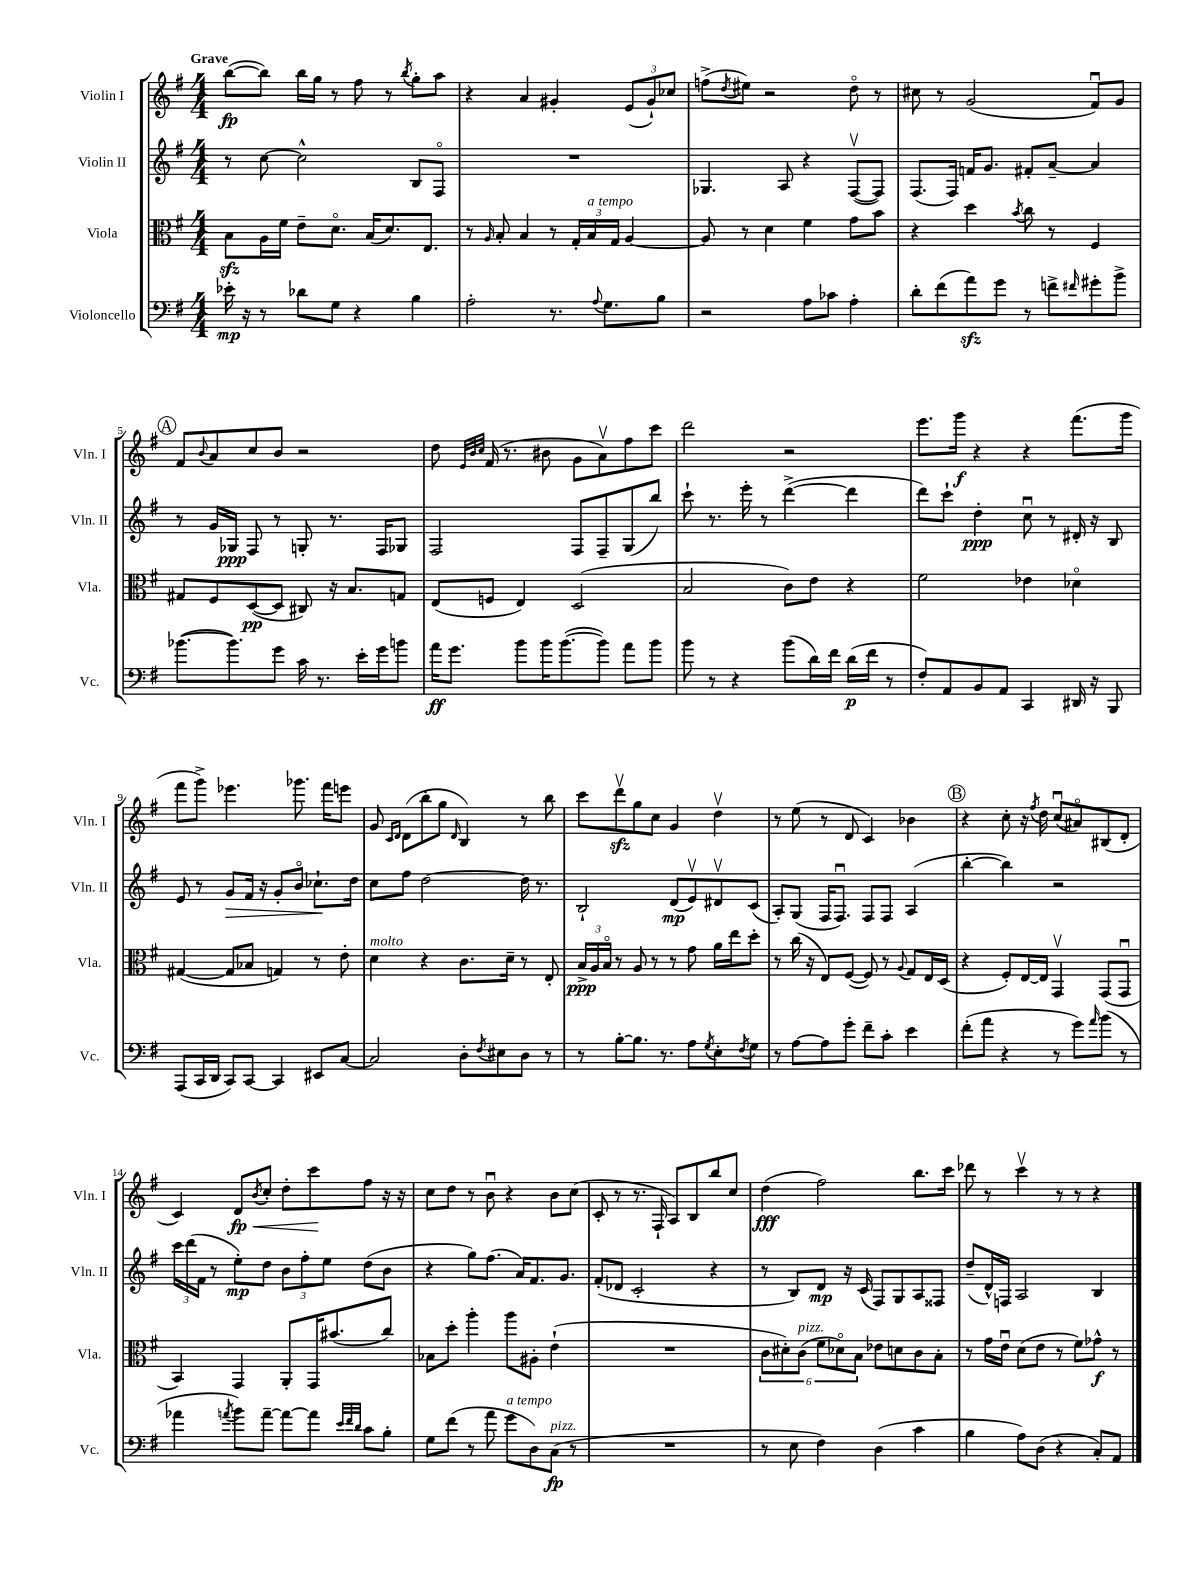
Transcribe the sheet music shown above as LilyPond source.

<<
\new StaffGroup <<
\new Staff = "s0" \with { instrumentName = "Violin I" shortInstrumentName = "Vln. I" } {
    \clef treble \key g \major \numericTimeSignature \time 4/4 \tempo "Grave"
    b''8~\fp( b''8) b''16 g''16 r8 fis''8 r8 \acciaccatura { b''8 } g''8-. a''8 |
    r4 a'4 gis'4-. \tuplet 3/2 { e'8( gis'8-!) ces''8 } |
    f''8->( \acciaccatura { d''8 } eis''8) r2 d''8\flageolet r8 |
    cis''8 r8 g'2( fis'8\downbow) g'8 |
    \mark \markup { \circle "A" } fis'8 \appoggiatura { b'8 } a'8 c''8 b'8 r2 |
    d''8 \grace { e'32 b'32 c''32 } fis'16( r8. bis'8 g'8 a'8\upbow) fis''8 c'''8 |
    d'''2 r2 |
    e'''8. g'''16\f r4 r4 fis'''8.( g'''16 |
    fis'''8 g'''8->) ees'''4. ges'''8. fis'''16 e'''8 |
    g'8 \grace { c'16 d'16 } d'8( b''8-. g''8 \grace { d'16 } b4) r8 b''8 |
    c'''8 d'''8\upbow\sfz g''8 c''8 g'4 d''4\upbow |
    r8 e''8( r8 d'8 c'4) bes'4 |
    \mark \markup { \circle "B" } r4 c''8-. r16 \acciaccatura { fis''8 } d''16 c''8\downbow( ais'8\flageolet) bis8( d'8-. |
    c'4) d'8\fp\< \acciaccatura { b'8 } c''8-. d''8-. c'''8\! fis''8 r16 r16 |
    c''8 d''8 r8 b'8\downbow r4 b'8 c''8( |
    c'8-. r8 r8. fis16-! a8) b8 b''8 c''8 |
    d''4\fff( fis''2) b''8. c'''16 |
    des'''8 r8 c'''4\upbow r8 r8 r4 \bar "|." |
}
\new Staff = "s1" \with { instrumentName = "Violin II" shortInstrumentName = "Vln. II" } {
    \clef treble \key g \major \numericTimeSignature \time 4/4
    r8 c''8~ c''2-^ b8 fis8\flageolet |
    R1 |
    ges4. a8 r4 fis8~\upbow( fis8) |
    fis8.( fis16) f'16 g'8. fis'8-. a'8~-- a'4 |
    \mark \markup { \circle "A" } r8 g'16 ges16\ppp fis8 r8 g8-. r8. fis16 ges8 |
    fis2 fis8 fis8-- g8( b''8) |
    c'''8-! r8. e'''16-. r8 d'''4~->( d'''4 |
    d'''8) c'''8-! d''4-.\ppp c''8\downbow r8 dis'16-. r16 b8 |
    e'8 r8 g'8\> fis'16 r16 g'8-. b'8\flageolet ces''8.-!\! d''16 |
    c''8 fis''8 d''2~ d''16 r8. |
    b2-! d'8\mp( e'8\upbow) dis'8\upbow c'8( |
    a8-.) g8( fis16 fis8.\downbow) fis8 fis8 a4( |
    \mark \markup { \circle "B" } b''4~-. b''4) r2 |
    \tuplet 3/2 { c'''16 d'''16( fis'16 } r8 e''8-.\mp) d''8 \tuplet 3/2 { b'8 fis''8-. e''8 } d''8( b'8 |
    r4 g''8) fis''8.( a'16) fis'8. g'8. |
    fis'8-.( des'8 c'2-. r4 |
    r8 b8) d'8\mp r16 c'16( fis8) g8 a8 fisis8 |
    d''8--( d'16-^) f16 a2 b4 \bar "|." |
}
\new Staff = "s2" \with { instrumentName = "Viola" shortInstrumentName = "Vla." } {
    \clef alto \key g \major \numericTimeSignature \time 4/4
    b8\sfz a16 fis'16 e'8-- d'8.\flageolet b16( d'8.) e8. |
    r8 \grace { a16 } b8-. b4 r8 \tuplet 3/2 { g16-. b16^\markup { \italic "a tempo" } g16 } a4~ |
    a8 r8 d'4 fis'4 g'8 b'8 |
    r4 d''4 \acciaccatura { b'8 } c''8 r8 fis4 |
    \mark \markup { \circle "A" } gis8 fis8 d8~\pp( d8 cis8) r16 b8. g8 |
    e8( f8 e4) d2( |
    b2 c'8) e'8 r4 |
    fis'2 ees'4 des'4\flageolet |
    gis4~( gis8 bes8 g4) r8 e'8-. |
    d'4^\markup { \italic "molto" } r4 c'8. d'16-- r8 e8-. |
    \tuplet 3/2 { b16->\ppp a16 b16\flageolet } r8 a8 r8 r8 g'8 a'16 e''16 d''8-. |
    r8 c''16( r16 e8) fis8~( fis8) r8 \appoggiatura { a8 } g8 e16 d16( |
    \mark \markup { \circle "B" } r4 fis8-.) e16~ e16 g,4\upbow g,8( g,8\downbow |
    b,4) g,4 a,8-. g,16 bis'8.( c''8) |
    bes8 d''8-. a''4-. a''8 ais8-. e'4-!( |
    R1 |
    \tuplet 6/4 { c'8 dis'8-.) c'8^\markup { \italic "pizz." }( fis'8 des'8\flageolet) b8 } ees'8 d'8 c'8 b8-. |
    r8 g'16 e'16\downbow d'8( e'8 r8 fis'8) ges'8-^\f r8 \bar "|." |
}
\new Staff = "s3" \with { instrumentName = "Violoncello" shortInstrumentName = "Vc." } {
    \clef bass \key g \major \numericTimeSignature \time 4/4
    ees'16-.\mp r16 r8 des'8 g8 r4 b4 |
    a2-. r8. \appoggiatura { a8 } g8. b8 |
    r2 a8 ces'8 a4-. |
    d'8-. fis'8( a'8\sfz) g'8 r8 f'8-> \grace { fis'16 } gis'8-. b'8-> |
    \mark \markup { \circle "A" } bes'8.~( bes'8.) g'8 c'16 r8. e'16-. g'16 b'8 |
    a'16\ff g'8. b'8 b'16 b'8.~( b'8) a'8 b'8 |
    b'8 r8 r4 b'8( d'16) fis'16 d'16\p( fis'16 r8 |
    fis8-.) a,8 b,8 a,8 c,4 dis,16 r16 b,,8 |
    a,,8( c,16 d,16 c,8) c,8~ c,4 eis,8 c8~ |
    c2 d8-. \acciaccatura { fis8 } eis8 d8 r8 |
    r8 b8~-. b8. r8. a8 \acciaccatura { g8 } e8-. \acciaccatura { fis8 } g8 |
    r8 a8~ a8 g'8-. fis'8-- c'8-. e'4 |
    \mark \markup { \circle "B" } fis'8-.( a'8 r4 r8 g'8) \grace { a'16 } b'8( r8 |
    aes'4 \acciaccatura { a'8 } b'8) a'8~-- a'8~ a'8 \grace { e'32 fis'32 d'32 } c'8 b8-. |
    g8 fis'8( r8 a'8 g'8^\markup { \italic "a tempo" } d8) c8\fp^\markup { \italic "pizz." }( r8 |
    R1 |
    r8 e8 fis4) d4( c'4 |
    b4 a8) d8( r4 c8-.) a,8 \bar "|." |
}
>>
>>
